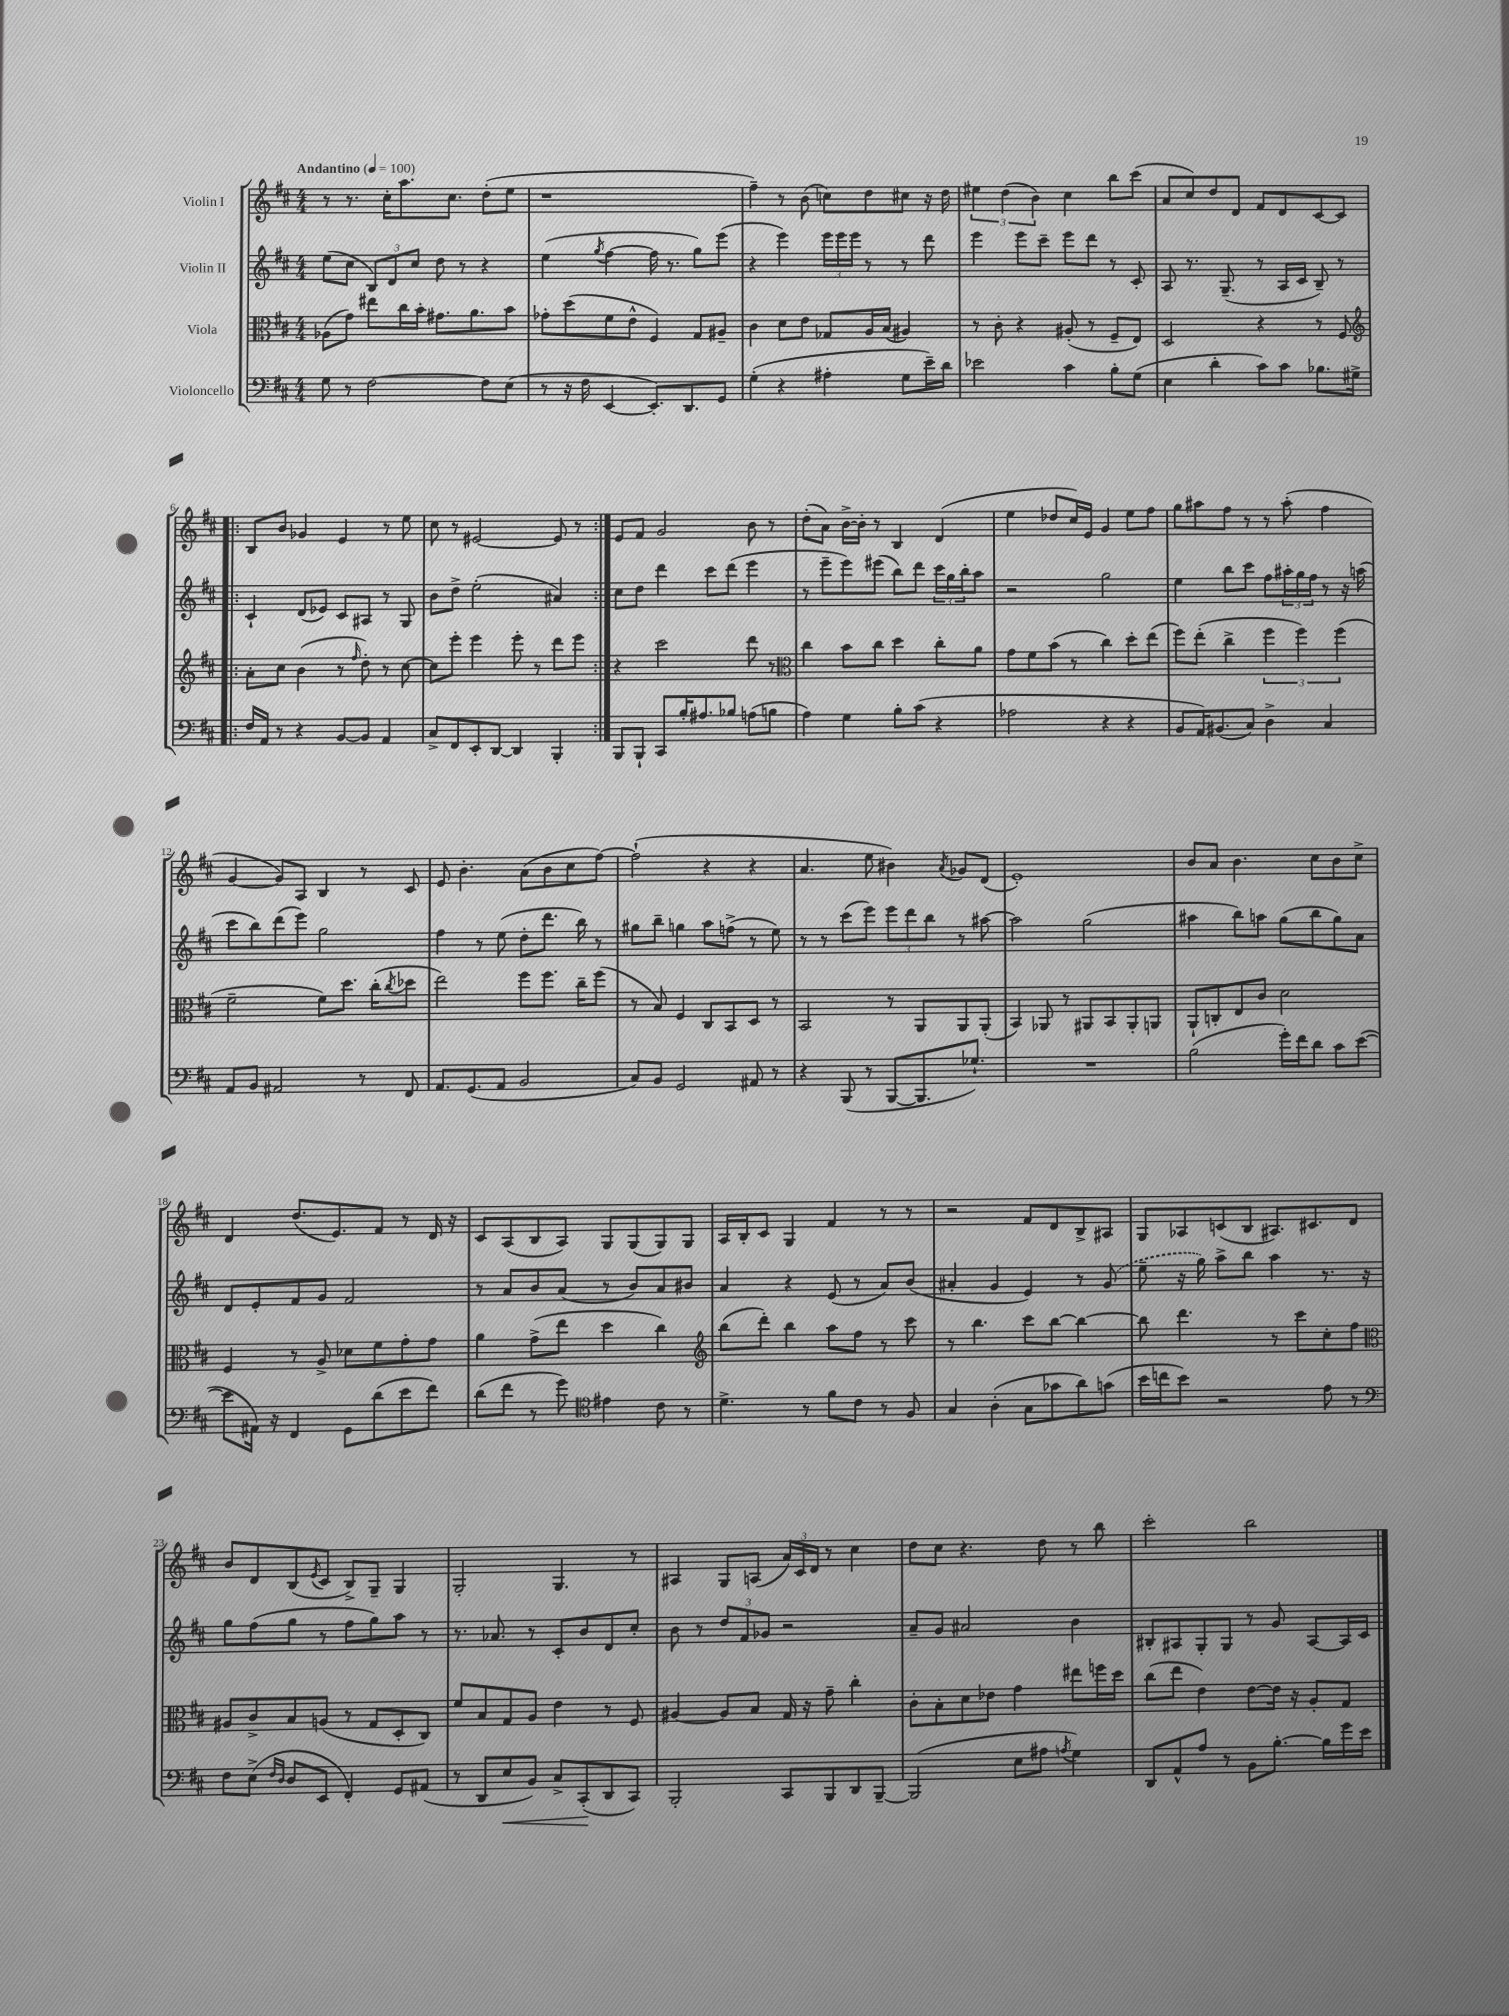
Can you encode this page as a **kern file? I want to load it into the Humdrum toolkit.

**kern	**kern	**kern	**kern
*staff4	*staff3	*staff2	*staff1
*clefF4	*clefC3	*clefG2	*clefG2
*k[f#c#]	*k[f#c#]	*k[f#c#]	*k[f#c#]
*M4/4	*M4/4	*M4/4	*M4/4
*MM100	*MM100	*MM100	*MM100
8G	(8A-	(8ee	8r
8r	8g)	8cc#	8.r
[2F#	8ee#	12B)	.
.	.	.	16cc#'
.	.	12d	.
.	16cc#	.	8.aa
.	.	12cc#	.
.	16b'	.	.
.	8.g#	8dd	.
.	.	.	8.cc#
.	.	8r	.
.	8.a	.	.
8F#]	.	4r	(8dd'
(8E	8b	.	8ee
=	=	=	=
8r	8g-'	(4ee	1r
16r	(8dd	.	.
16F#	.	.	.
.	.	8qgg	.
[4EE	8f#	[4ff#	.
.	8e^^	.	.
8.EE'])	4F#)	16ff#]	.
.	.	8.r	.
8.DD	.	.	.
.	8G	8gg)	.
8GG	8A#~	(8eee	.
=	=	=	=
(4G'	4c#	4r	4ff#~)
4r	8d	4eee)	8r
.	8e	.	(8b
4A#'	8G-	24eee	8cc)
.	.	24eee	.
.	.	24eee	.
.	16A	8r	8dd
.	(16B	.	.
8G	4A#)	8r	8cc#
16e~)	.	8ddd	16r
16d	.	.	16dd
=	=	=	=
2e-	8r	4eee	6ee#
.	8c#'	.	.
.	.	.	(6dd
.	4r	8eee	.
.	.	.	6b)
.	.	8ccc#~	.
4c#	(8A#'	8eee	4cc#
.	8r	8ddd	.
8B'	8F#~	8r	8bb
(8G	8E)	8c#'	(8ccc#
=	=	=	=
4E	2D	8A	8a
.	.	8.r	8cc#)
4d'	.	.	8dd
.	.	(8.G~	.
.	.	.	8d
8c#)	4r	8r	8f#
8c#	.	16A	8d
.	.	16c#	.
8.B-	8r	8B~)	[8c#
.	8F#	8r	8c#]
16G#^	.	.	.
=!|:	=!|:	=!|:	=!|:
*	*clefG2	*	*
16F#	8a'	4c#`	8B
16AA	.	.	.
8r	8cc#	.	8b
4r	(4b	(8d	4g-
.	.	8e-)	.
[8BB	8r	8c#	4e
.	16qqff#	.	.
8BB]	8dd')	8A#	.
4AA	8r	8r	8r
.	[8cc#	8G	8ee
=	=	=	=
8C#^	8cc#]	8b	8cc#
8FF#	8eee'	8dd^	8r
8EE'	4eee	(2ee'	[2e#
[8DD	.	.	.
4DD]	8eee'	.	.
.	8r	.	.
4BBB'	8ddd	4a#)	8e#]
.	8eee	.	8r
=:|!	=:|!	=:|!	=:|!
8BBB	4r	8cc#	8e
8BBB`	.	8dd	8f#
8CC#	2ccc#	4ddd	2g
16B'	.	.	.
8.A#	.	.	.
.	.	8ccc#	.
8B-	.	(8ddd	.
(8A	8ddd	4eee	8b
8B	8r	.	8r
=	=	=	=
*	*clefC3	*	*
4A)	4cc#	8r	(8dd'
.	.	8eee~	8a)
4G	8b	8eee)	[16b^
.	.	.	16b']
.	8cc#	(8eee#	8r
8B'	4dd	8bb)	4B
(8c#	.	8ddd	.
4r	8cc#'	24ccc#	(4d
.	.	24gg	.
.	.	24bb'	.
.	8a	8aa	.
=	=	=	=
2A-	8g	2r	4ee
.	8f#	.	.
.	(8b	.	8dd-
.	8r	.	16cc#)
.	.	.	16e
4r	4cc#)	2gg	4g
4r	8dd'	.	8ee
.	(8ee	.	8ff#
=	=	=	=
8BB	8ff#)	4ee	8gg
16AA)	(8ee'	.	8aa#
(8.BB#	.	.	.
.	4cc#^	8bb	8ff#
8C#)	.	8ccc#	8r
4D^	6ff#	8ff#	8r
.	.	24aa#'	(8aa#'
.	6ff#)	24gg	.
.	.	24ff#	.
4C#	.	8r	4ff#
.	(6ff#	.	.
.	.	16r	.
.	.	(16aa	.
=	=	=	=
8AA	2f#~	8ccc#	[4g
8BB	.	8bb)	.
2AA#	.	(8ddd	8g])
.	.	8eee)	8A
.	8f#)	2gg	4B
.	8.dd	.	.
8r	.	.	8r
.	(16cc#'	.	.
.	8qcc#	.	.
8FF#	8dd-	.	8c#
=	=	=	=
8.AA	2ee)	4ff#	8e
.	.	.	4.b'
(8.GG	.	.	.
.	.	8r	.
8AA	.	(8ee	.
2BB	8ff#	8dd'	(8a
.	8.ff#	8.ddd	8b
.	.	.	8cc#
.	16cc#~	16bb)	.
.	(8ff#	8r	[8ff#)
=	=	=	=
8C#)	8r	8gg#	(2ff#`]
8BB	8B)	8bb~	.
2GG	4F#	4gg	.
.	8C#	8aa	4r
.	8BB	(8ff^	.
8AA#	8D	8r	4r
8r	8r	8ee)	.
=	=	=	=
4r	2BB	8r	4.a
.	.	8r	.
(8BBB	.	(8ccc#	.
8r	.	8eee)	8ee
[8BBB	8r	12eee	4b#)
.	.	12ddd	.
8.BBB]	8AA	.	.
.	.	12bb	.
.	.	.	8qa
.	8AA	8r	8g-
8.G-`)	.	.	.
.	(8AA'	[8aa#	(8d
=	=	=	=
1r	4BB)	2aa#]	1e')
.	8AA-	.	.
.	8r	.	.
.	8AA#	(2gg	.
.	8BB	.	.
.	8AA#'	.	.
.	8AA	.	.
=	=	=	=
(2B	8AA`	4aa#	8b
.	8C'	.	8a
.	8E	8bb)	4.b
.	8c#	8aa	.
16g')	2d	(8gg	.
16f#	.	.	.
8d	.	8bb	8cc#
8c#	.	8gg)	8b
([8e	.	8a	8cc#^
=	=	=	=
8e]	4F#	8d	4d
16AA#)	.	8e'	.
16r	.	.	.
4FF#	8r	8f#	(8.dd
.	8A^	8g	.
.	.	.	8.e)
8GG	8d-	2f#	.
(8d	8f#	.	8f#
8e	8g'	.	8r
8f#)	8g	.	16d
.	.	.	16r
=	=	=	=
(8d	4a	8r	8c#
8f#	.	8a	(8A
8r	(8g^	8b	8B
8g)	8ee	(8a	8A)
*clefC4	*	*	*
4e#	4dd	8r	8G
.	.	8b)	(8G
8c#	4cc#)	8a	8G)
8r	.	8b#	8G
=	=	=	=
*	*clefG2	*	*
4.d^	(8bb	4a	16A
.	.	.	16B'
.	8ddd')	.	8c#
.	4bb	4r	4G
8r	.	.	.
8f#	8aa	(8e	4f#
8c#	8ff#	8r	.
8r	8r	8a)	8r
8F#	8ccc#	(8b	8r
=	=	=	=
4G	8r	4a#'	2r
.	4.bb	.	.
(4A'	.	4g	.
8G	8ccc#	4e)	8f#
8g-	[8bb	.	8d
8a)	4bb_	8r	8B^
(8g	.	(8g	8A#
=	=	=	=
16b	8bb]	8ee~	8G
16cc	.	.	.
8b)	4.ddd	16r	8A-
.	.	16gg)	.
2r	.	8aa^	(8c
.	.	8bb	8B
.	8r	4aa	8.A#)
.	8ccc#	.	.
.	.	.	8.c#
8e	8cc#'	8.r	.
8r	8ff#	.	8d
.	.	16r	.
=	=	=	=
*clefF4	*clefC3	*	*
8F#	8A#	8gg	8b
(8E^	8c#^	(8ff#	8d
16qqF#	.	.	.
16qqD	.	.	.
8D	8B	8gg	(8B
.	.	.	8qe
8EE	(8A	8r	8c#
4FF#')	8r	8ff#	8B^)
.	8G	8gg)	8G~
8GG	8D'	8aa	4G
(8AA#	8C#)	8r	.
=	=	=	=
8r	8f#	8.r	2G'
8DD	8B	.	.
.	.	8.a-	.
8E	8G	.	.
8BB)	8A	8r	.
8C#^	4e	8c#'	4.G
(8CC#'	.	8b	.
8DD	8r	8d	.
8CC#)	8F#	8cc#'	8r
=	=	=	=
2BBB'	[4A#	8b	4A#
.	.	8r	.
.	8A#]	12dd	8G
.	.	12f#	.
.	8B	.	(8A
.	.	12g-	.
8CC#	16G	2r	24a)
.	.	.	24c#
.	16r	.	.
.	.	.	24d
8BBB	8g~	.	8r
8DD	4cc#'	.	4cc#
[8BBB~	.	.	.
=	=	=	=
(2BBB]	8c#'	8a~	8dd
.	8B'	8g	8cc#
.	8d	2a#	4.r
.	8e-	.	.
8E	4g	.	.
8A#	.	.	8dd
8qA	.	.	.
4G)	8ee#	4b	8r
.	16ff	.	8bb
.	16dd	.	.
=	=	=	=
8DD	(8cc#	8B#'	2ccc#'
8AA^^	8ee	8A#	.
8A	4e)	8G'	.
8r	.	8G	.
8BB	[8e	8r	2bb
[8.B'	16e]	8g	.
.	16r	.	.
.	8A'	[8A#	.
16B]	.	.	.
16g	8G	16A#]	.
16e	.	16c#	.
==	==	==	==
*-	*-	*-	*-
